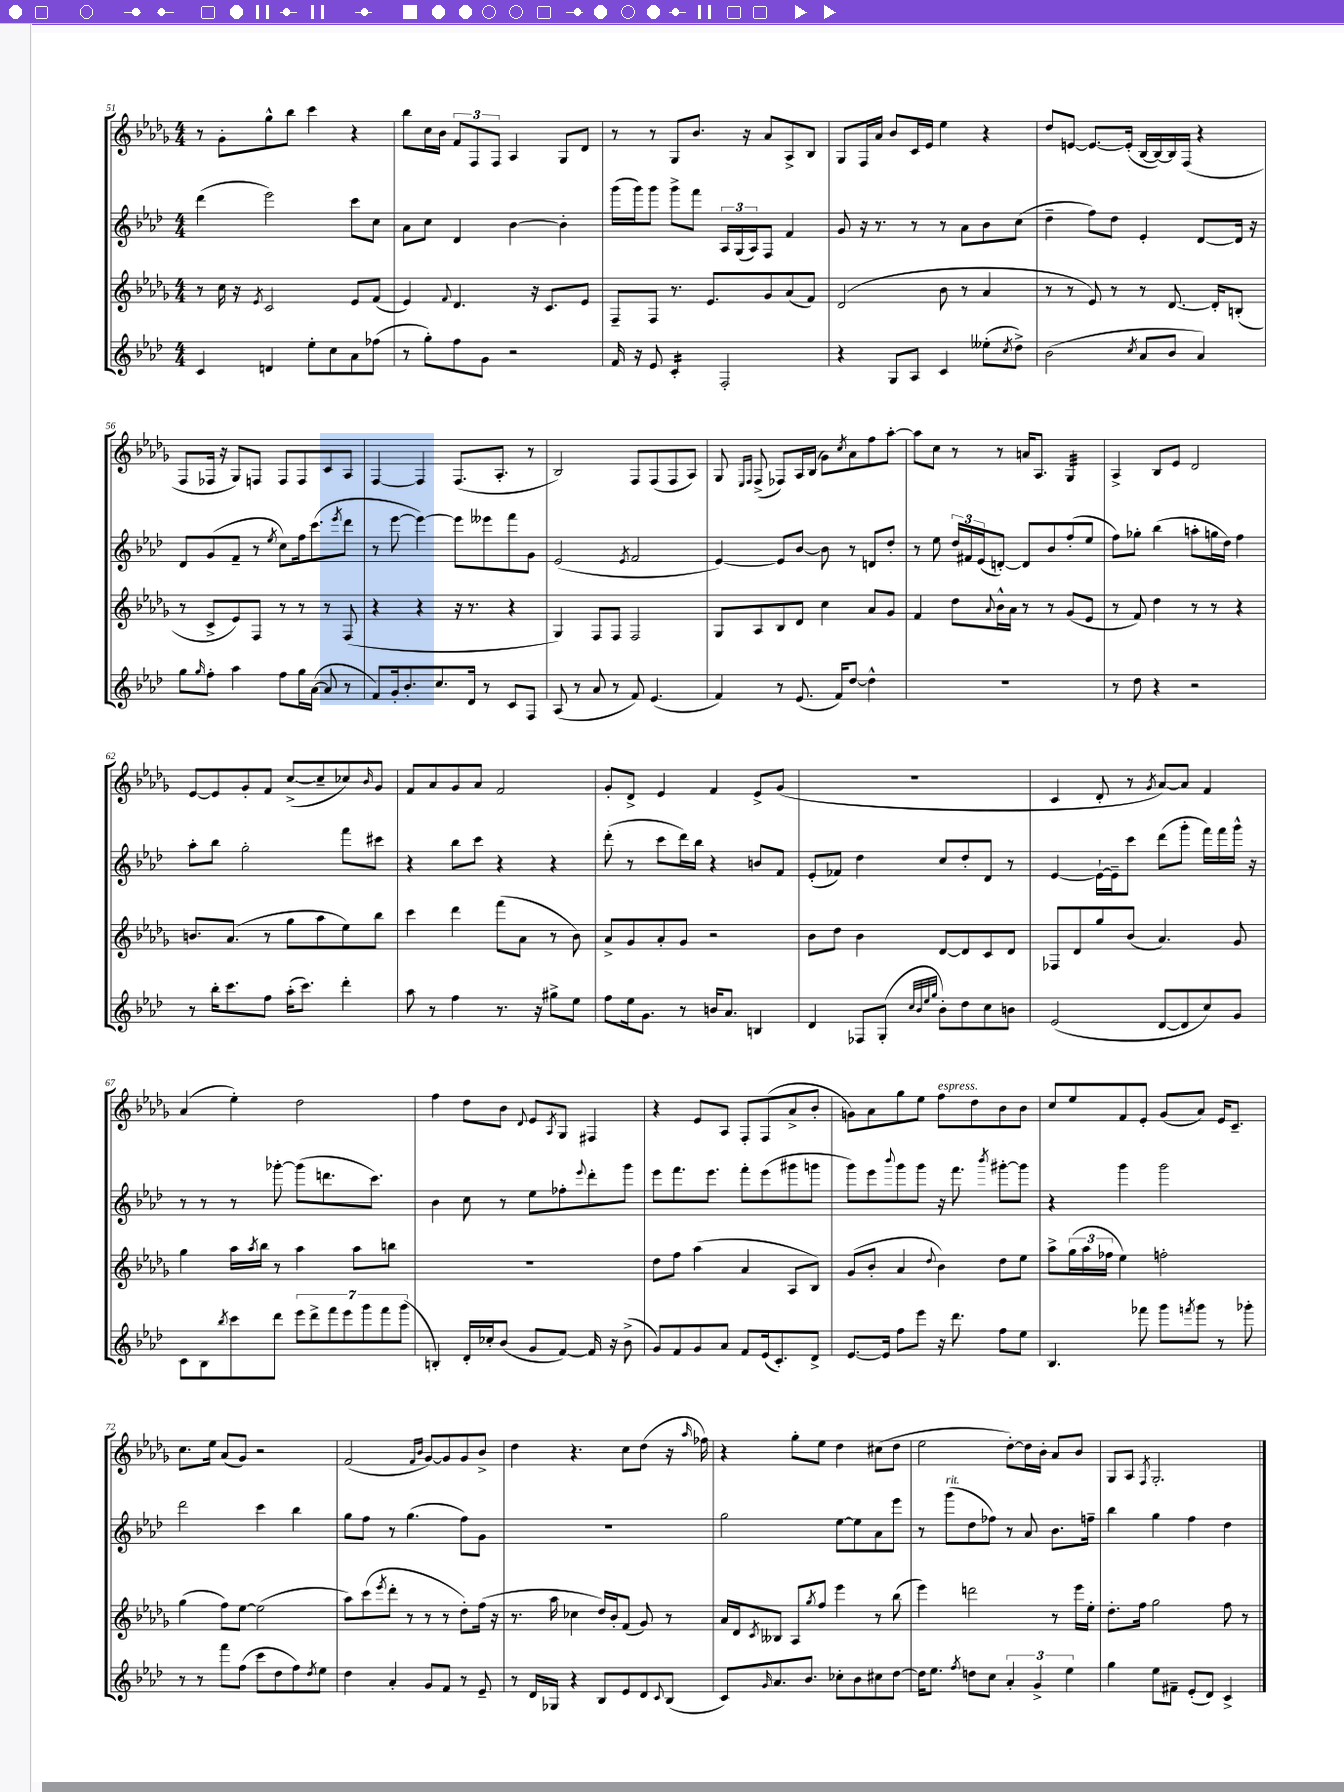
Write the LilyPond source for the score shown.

<<
\new StaffGroup <<
\new Staff = "s0" {
    \clef treble \key des \major \numericTimeSignature \time 4/4
    r8 ges'8-. ges''8-^ bes''8 c'''4 r4 |
    bes''8 c''16 bes'16 \tuplet 3/2 { f'8 f8 f8 } aes4 ges8 des'8 |
    r8 r8 ges8 bes'8. r16 aes'8 aes8-> bes8 |
    ges8 f16 aes'16 bes'8 c'16 ees'16 ees''4 r4 |
    des''8 e'8~ e'8.~ e'16-.( bes16~ bes16~) bes16 f16( r4 |
    f8 fes16 r16 ges8) f8 f8 f8 c'8 aes8 |
    f4~ f4 f8.( aes8.-. r8 |
    bes2) f8 f8( f8 aes8) |
    ges8 \grace { ees16 f16 } f8->( fes8) aes16 bes16( ges'8) \acciaccatura { c''8 } aes'8 f''8 aes''8~-. |
    aes''8 c''8 r8 r8 a'16 aes8. ges4:32 |
    aes4-> bes8 ees'8 des'2 |
    ees'8~ ees'8 ges'8-. f'8 c''8~->( c''8-- ces''8) \grace { bes'16 } ges'8 |
    f'8 aes'8 ges'8 aes'8 f'2 |
    ges'8-. des'8-> ees'4 f'4 ees'8-> ges'8( |
    R1 |
    c'4 des'8-. r8 \acciaccatura { ges'8 } aes'8~) aes'8 f'4 |
    aes'4( ees''4-.) des''2 |
    f''4 des''8 bes'8 \appoggiatura { des'8 } ees'8 \acciaccatura { aes8 } ges8 fis4 |
    r4 ees'8 aes8 f8-. f8( aes'8-> bes'8-. |
    g'8) aes'8 ges''8 ees''8 f''8^\markup { \italic "espress." } des''8 bes'8 bes'8 |
    c''8 ees''8 f'8 ees'8-. ges'8( aes'8) ees'16 c'8.-- |
    c''8. ees''16 aes'8( ges'8) r2 |
    f'2( \grace { f'16 bes'16 } ges'8~) ges'8 ges'8 bes'8-> |
    des''4 r4. c''8 des''8( r16 \grace { aes''16 } fes''16) |
    r4 ges''8-. ees''8 des''4 cis''8( des''8 |
    ees''2 des''8~-.) des''16 bes'16-. aes'8 bes'8 |
    ges8 aes8 \acciaccatura { f8 } ges2.-. \bar "|." |
}
\new Staff = "s1" {
    \clef treble \key aes \major \numericTimeSignature \time 4/4
    des'''4( ees'''2) c'''8 c''8 |
    aes'8 c''8 des'4 bes'4~ bes'4-. |
    g'''16( g'''16) g'''8 g'''8-> f'''8 \tuplet 3/2 { aes16 g16( aes16) } f8 f'4 |
    g'8 r16 r8. r8 r8 aes'8 bes'8 c''8( |
    des''4-- f''8) des''8 ees'4-. des'8~ des'16 r16 |
    des'8 g'8( f'8-- r8 \acciaccatura { ees''8 } c''8) f''16 c'''8.( \acciaccatura { ees'''8 } des'''8 |
    r8 ees'''8~ ees'''4~) ees'''8 eeses'''8 f'''8 g'8 |
    ees'2( \acciaccatura { ees'8 } f'2 |
    ees'4~) ees'8 bes'8~ bes'8 r8 d'8 des''8-. |
    r8 ees''8 \tuplet 3/2 { des''16 fis'16 ees'16( } d'8~-.) d'8 bes'8 f''8-.( ees''8 |
    f''8) ges''8-. bes''4( a''8-. g''16 des''16) f''4 |
    aes''8-. bes''8 g''2-. f'''8 cis'''8 |
    r4 bes''8 c'''8 r4 r4 |
    des'''8-.( r8 c'''8 des'''16) bes''16 r4 b'8 f'8 |
    ees'8-.( fes'8) des''4 c''8 des''8-. des'8 r8 |
    ees'4~ ees'16~-! ees'16-- c'''8 des'''8( g'''8-. f'''16) f'''16 g'''16-^ r16 |
    r8 r8 r8 ges'''8~-. ges'''8( d'''8. c'''8.) |
    bes'4 c''8 r8 ees''8 fes''8-. \appoggiatura { ees'''8 } des'''8-. g'''8 |
    ees'''8 f'''8. ees'''8. f'''8-. ees'''8( gis'''8 g'''8 |
    g'''8) ees'''8 \appoggiatura { bes'''8 } g'''8 g'''8 r16 f'''8. \acciaccatura { bes'''8 } gis'''8~-. gis'''8 |
    r4 g'''4 g'''2 |
    des'''2 c'''4 bes''4 |
    g''8 f''8 r8 g''4.( f''8) g'8 |
    R1 |
    g''2 ees''8~ ees''8 aes'8 ees'''8 |
    r8 g'''8^\markup { \italic "rit." }( des''8 fes''8) r8 aes'8 bes'8. f''16-- |
    bes''4 g''4 f''4 des''4 \bar "|." |
}
\new Staff = "s2" {
    \clef treble \key des \major \numericTimeSignature \time 4/4
    r8 c''16 r16 \acciaccatura { ees'8 } c'2 ees'8 f'8( |
    ees'4) \appoggiatura { f'8 } des'4. r16 c'8. ees'8 |
    f8-- f8 r8. ees'8. ges'8 aes'8( f'8) |
    des'2( bes'8 r8 aes'4 |
    r8 r8 ees'8) r8 r8 des'8.~ des'16-. b8-.( |
    r8 c'8-> ees'8) f8 r8 r8 r8 f8( |
    r4 r4 r16 r8. r4 |
    ges4) f8 f8 f2 |
    ges8 aes8 bes8 des'8 c''4 aes'8 ges'8 |
    f'4 des''8 \appoggiatura { aes'8 } bes'16-^ aes'16 r8 r8 ges'8( ees'8 |
    r8 f'8) des''4 r8 r8 r4 |
    b'8. aes'8.( r8 ges''8 aes''8 ees''8) bes''8 |
    c'''4 des'''4 f'''8( aes'8 r8 bes'8) |
    aes'8-> ges'8 aes'8-. ges'8 r2 |
    bes'8 des''8 bes'4 des'8~ des'8 c'8 des'8 |
    fes8 des'8 ges''8 bes'8( aes'4.) ges'8 |
    ges''4 aes''16 \acciaccatura { aes''8 } bes''16 r8 aes''4 aes''8 b''8 |
    R1 |
    des''8 f''8 aes''4( aes'4 aes8 bes8) |
    ges'8( bes'8-. aes'4 \appoggiatura { des''8 } bes'4) des''8 ees''8 |
    aes''8-> \tuplet 3/2 { ges''16( aes''16 fes''16 } ees''4) f''2-. |
    ges''4( f''8) ees''8~ ees''2( |
    aes''8) c'''8( \acciaccatura { ees'''8 } des'''8-. r8 r8 r8 des''8-.) f''16( r16 |
    r8. aes''16 ces''4 des''16) bes'16-. f'8( ges'8) r8 |
    aes'16 des'16 \acciaccatura { c'8 } beses8 aes8 \acciaccatura { ges''8 } f''8 ees'''4 r8 bes''8( |
    ees'''4) d'''2 r8 ees'''16 ees''16-. |
    des''8.-. f''16 ges''2 f''8 r8 \bar "|." |
}
\new Staff = "s3" {
    \clef treble \key aes \major \numericTimeSignature \time 4/4
    c'4 d'4 ees''8-. c''8 aes'8 fes''8( |
    r8 g''8-.) f''8 g'8 r2 |
    f'16 r16 ees'8 c'4:16-. f2-. |
    r4 g8 aes8 c'4 eeses''8-.( \acciaccatura { c''8 } des''8->) |
    bes'2( \acciaccatura { c''8 } aes'8 bes'8 aes'4) |
    g''8 \grace { g''16 } f''8-. aes''4 f''8 g''16 aes'16~( aes'8 r8 |
    f'8) g'16-. bes'8.-. c''8. des'16 r8 c'8 f8 |
    aes8( r8 aes'8 r8 f'8) ees'4.( |
    f'4) r8 ees'8.( f'16) des''8~ des''4-^ |
    R1 |
    r8 des''8 r4 r2 |
    r8 bes''16-. c'''8. f''8 aes''16-.( c'''8.) des'''4-. |
    aes''8 r8 f''4 r8. r16 gis''8-> ees''8 |
    f''8 ees''16 g'8. r8 b'16 aes'8. b4 |
    des'4 fes8 g8-.( \grace { c''32 bes'32 ees''32 g''32 } bes'8-.) des''8 c''8 b'8 |
    ees'2( des'8~ des'8 c''8) g'8 |
    c'8 bes8 \acciaccatura { bes''8 } c'''8 des'''8 \tuplet 7/4 { ees'''8 des'''8-> f'''8 ees'''8 g'''8 f'''8 g'''8( } |
    b4-.) des'16-. ces''16-. bes'8( g'8 f'8~) f'16 r16 bes'8->( |
    g'8) f'8 g'8 aes'8 f'8 ees'16( c'8.-.) des'8-> |
    ees'8.~ ees'16 f''8 ees'''8 r16 des'''8. f''8 ees''8 |
    bes4. fes'''8 g'''8 \acciaccatura { f'''8 } g'''8 r8 ges'''8-. |
    r8 r8 f'''8 f''8( c'''8 des''8 f''8) \acciaccatura { des''8 } ees''8 |
    des''4 aes'4-. g'8 f'8 r8 ees'8-- |
    r8 des'16 ges16 r4 bes8 ees'8 des'8 \appoggiatura { c'8 } bes8( |
    c'8) \grace { g'16 } aes'8. bes'8. ces''8-. bes'8 cis''8 des''8~ |
    des''16 ees''8. \acciaccatura { f''8 } d''8 c''8 \tuplet 3/2 { aes'4-. g'4-> ees''4 } |
    g''4 ees''8 fis'8-- ees'8-.( des'8) c'4-> \bar "|." |
}
>>
>>
\layout { \context { \Score currentBarNumber = #51 } }
